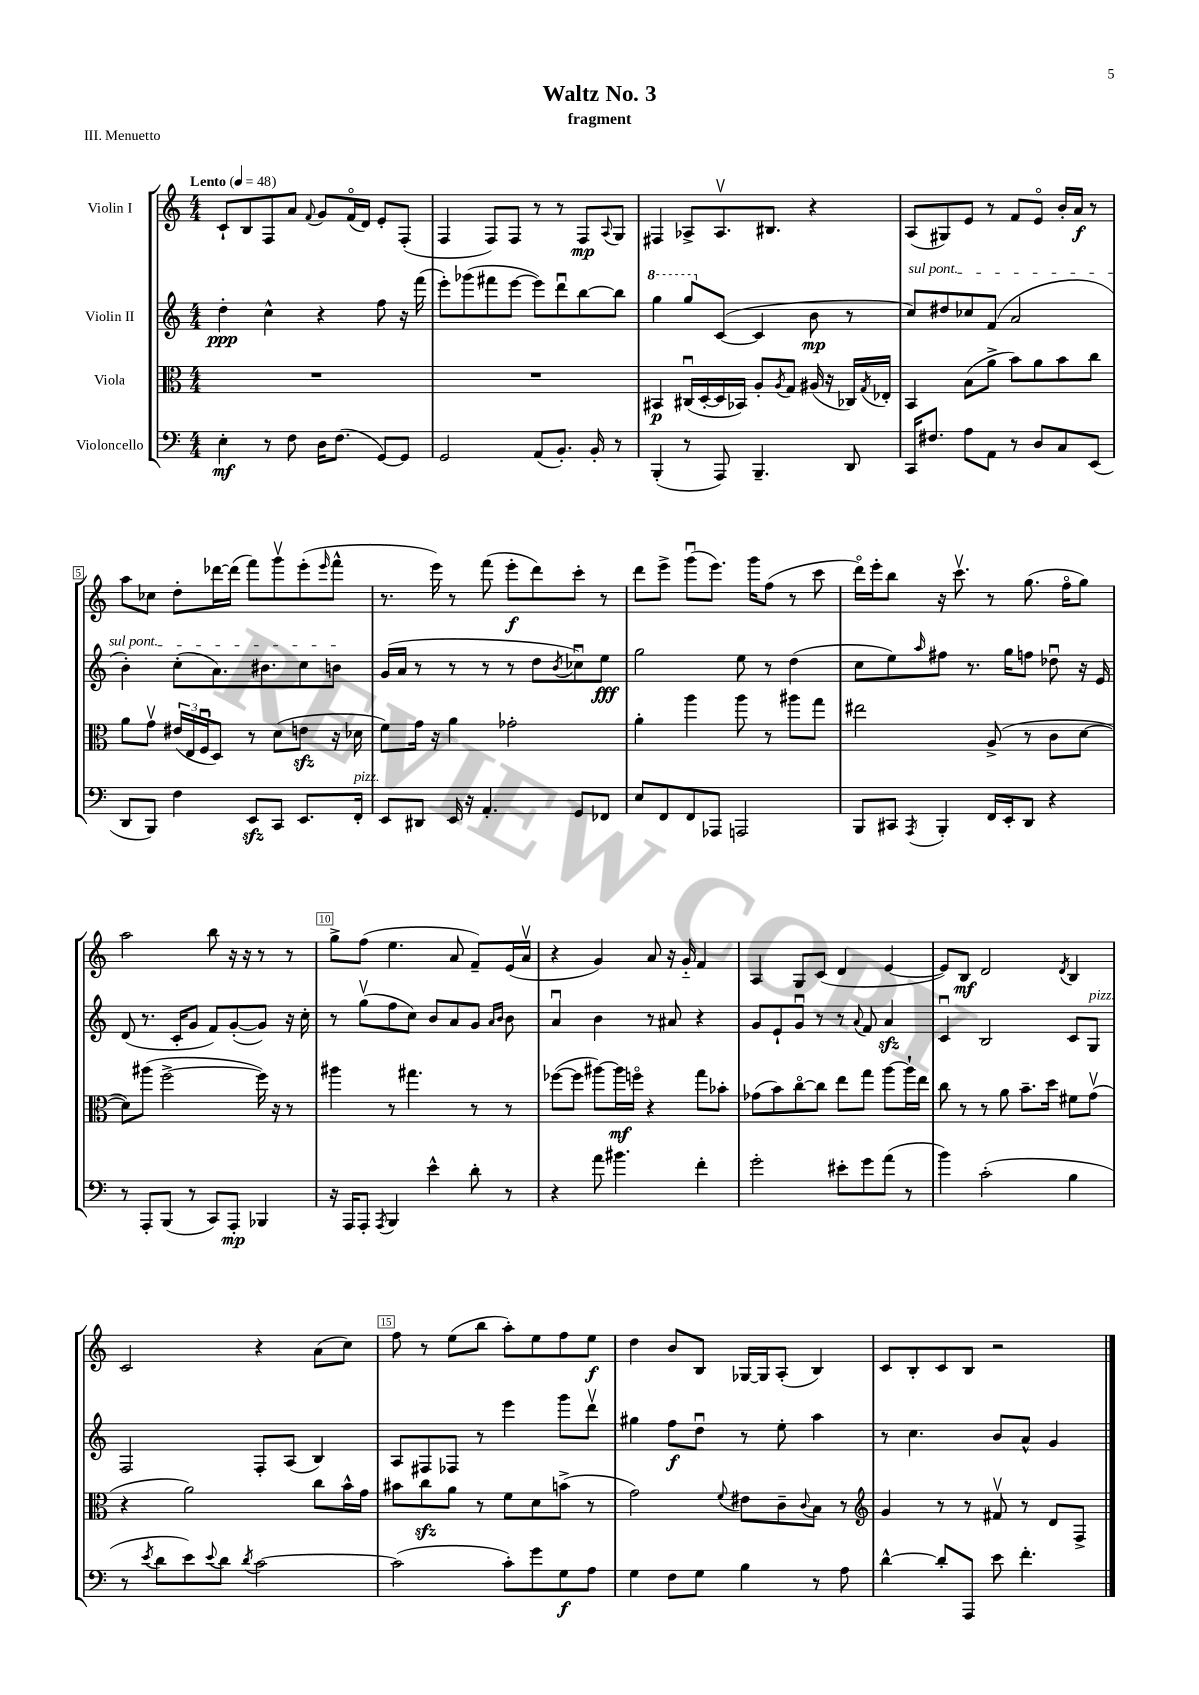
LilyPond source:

\header { title = "Waltz No. 3" subtitle = "fragment" piece = "III. Menuetto" }
<<
\new StaffGroup <<
\new Staff = "s0" \with { instrumentName = "Violin I" } {
    \clef treble \key c \major \numericTimeSignature \time 4/4 \tempo "Lento" 4 = 48
    c'8-! b8 f8 a'8 \appoggiatura { f'8 } g'8 f'16\flageolet( d'16) e'8-. f8-.( |
    f4 f8) f8 r8 r8 f8\mp \appoggiatura { a8 } g8 |
    fis4 aes8-> aes8.\upbow bis8. r4 |
    a8( gis8) e'8 r8 f'8 e'8\flageolet b'16-. a'16\f r8 |
    a''8 ces''8 d''8-. des'''16~ des'''16( f'''8) g'''8\upbow e'''8-.( \grace { e'''16 } f'''8-^ |
    r8. e'''16) r8 f'''8( e'''8-.\f d'''8) c'''8-. r8 |
    d'''8 e'''8-> g'''8\downbow( e'''8.) g'''16 f''8( r8 c'''8 |
    d'''16\flageolet) e'''16-. b''8 r16 c'''8.\upbow r8 g''8.( f''16\flageolet g''8) |
    a''2 b''8 r16 r16 r8 r8 |
    g''8-> f''8( e''4. a'8 f'8--) e'16( a'16\upbow |
    r4 g'4) a'8 r16 g'16-_ f'4 |
    a4 g8 c'8( d'4 e'4~ |
    e'8) b8\mf d'2 \acciaccatura { d'8 } b4 |
    c'2 r4 a'8( c''8) |
    f''8 r8 e''8( b''8 a''8-.) e''8 f''8 e''8\f |
    d''4 b'8 b8 ges16~ ges16 a8-.( b4) |
    c'8 b8-. c'8 b8 r2 \bar "|." |
}
\new Staff = "s1" \with { instrumentName = "Violin II" } {
    \clef treble \key c \major \numericTimeSignature \time 4/4
    d''4-.\ppp c''4-^ r4 f''8 r16 f'''16( |
    e'''8-.) ges'''8( fis'''8 e'''8~ e'''8) d'''8\downbow b''8~ b''8 |
    \ottava #1 g'''4 g'''8 \ottava #0 c'8~( c'4 b'8\mp r8 |
    \once \override TextSpanner.bound-details.left.text = \markup { \italic "sul pont." } c''8\startTextSpan) dis''8 ces''8 f'8( a'2 |
    b'4-.) c''8-.( a'8.) bis'8. c''8 b'8\stopTextSpan |
    g'16( a'16 r8 r8 r8 r8 d''8 \acciaccatura { b'8 } ces''8\downbow) e''8\fff |
    g''2 e''8 r8 d''4( |
    c''8 e''8) \grace { a''16 } fis''8 r8. g''16 f''8 des''8\downbow r16 e'16 |
    d'8( r8. c'16-. g'8 f'8) g'8~-.( g'8) r16 c''16-. |
    r8 g''8\upbow( f''8 c''8) b'8 a'8 g'8 \grace { a'16 b'16 } b'8 |
    a'4\downbow b'4 r8 ais'8 r4 |
    g'8 e'8-! g'8\downbow r8 r8 \appoggiatura { a'8 } f'8 a'4\sfz |
    c'4\downbow b2 c'8 g8^\markup { \italic "pizz." } |
    f2 f8-. a8( b4) |
    a8 fis8 fes8 r8 e'''4 g'''8 d'''8\upbow |
    gis''4 f''8\f d''8\downbow r8 e''8-. a''4 |
    r8 c''4. b'8 a'8-^ g'4 \bar "|." |
}
\new Staff = "s2" \with { instrumentName = "Viola" } {
    \clef alto \key c \major \numericTimeSignature \time 4/4
    R1 |
    R1 |
    bis,4\p cis16\downbow( d16~-. d16 bes,16) a8-. \acciaccatura { a8 } g8 ais16( r16 ces16) \acciaccatura { g8 } ees16-. |
    b,4 b8( a'8-> b'8) a'8 b'8 c''8 |
    a'8 g'8\upbow \tuplet 3/2 { eis'16( e16 f16\downbow } d8) r8 d'8( e'8\sfz r16 des'16 |
    f'8) g'16 r16 a'4 ges'2-. |
    a'4-. a''4 a''8 r8 ais''8 g''8 |
    eis''2 a8->( r8 c'8 d'8~ |
    d'8) ais''8( f''2~-> f''16) r16 r8 |
    ais''4 r8 gis''4. r8 r8 |
    fes''8~( fes''8 ais''8~) ais''16\mf f''16\flageolet r4 g''8 bes'8-. |
    ges'8( b'8) c''8~\flageolet c''8 e''8 g''8 a''8~ a''16-! e''16 |
    c''8 r8 r8 a'8 b'8.-- d''16 fis'8 g'8\upbow( |
    r4 a'2) c''8 b'16-^ g'16 |
    bis'8 c''8\sfz a'8 r8 f'8 d'8 b'8->( r8 |
    g'2) \appoggiatura { f'8 } eis'8 c'8-- \appoggiatura { c'8 } b8 r8 |
    \clef treble g'4 r8 r8 fis'8\upbow r8 d'8 f8-> \bar "|." |
}
\new Staff = "s3" \with { instrumentName = "Violoncello" } {
    \clef bass \key c \major \numericTimeSignature \time 4/4
    e4-.\mf r8 f8 d16 f8.( g,8~) g,8 |
    g,2 a,8( b,8.-.) b,16-. r8 |
    b,,4-.( r8 a,,8) b,,4.-- d,8 |
    c,16 fis8. a8 a,8 r8 d8 c8 e,8( |
    d,8 b,,8) f4 e,8\sfz c,8 e,8. f,16-.^\markup { \italic "pizz." } |
    e,8 dis,8 e,16 r16 a,4.-. g,8 fes,8 |
    e8 f,8 f,8 aes,,8 a,,2 |
    b,,8 cis,8 \acciaccatura { a,,8 } b,,4-. f,16 e,16-. d,8 r4 |
    r8 a,,8-. b,,8( r8 c,8) a,,8-.\mp bes,,4 |
    r16 a,,16 a,,8-. \acciaccatura { a,,8 } b,,4 e'4-^ d'8-. r8 |
    r4 a'8 bis'4. f'4-. |
    g'2-. eis'8-. g'8 a'8( r8 |
    b'4) c'2-.( b4 |
    r8 \acciaccatura { e'8 } d'8 e'8) \appoggiatura { e'8 } d'8 \acciaccatura { d'8 } c'2~ |
    c'2( c'8-.) g'8 g8\f a8 |
    g4 f8 g8 b4 r8 a8 |
    d'4~-^ d'8-. a,,8 e'8 f'4.-. \bar "|." |
}
>>
>>
\layout { \context { \Score \override BarNumber.break-visibility = ##(#f #t #t) barNumberVisibility = #(every-nth-bar-number-visible 5) \override BarNumber.stencil = #(make-stencil-boxer 0.1 0.3 ly:text-interface::print) } }
